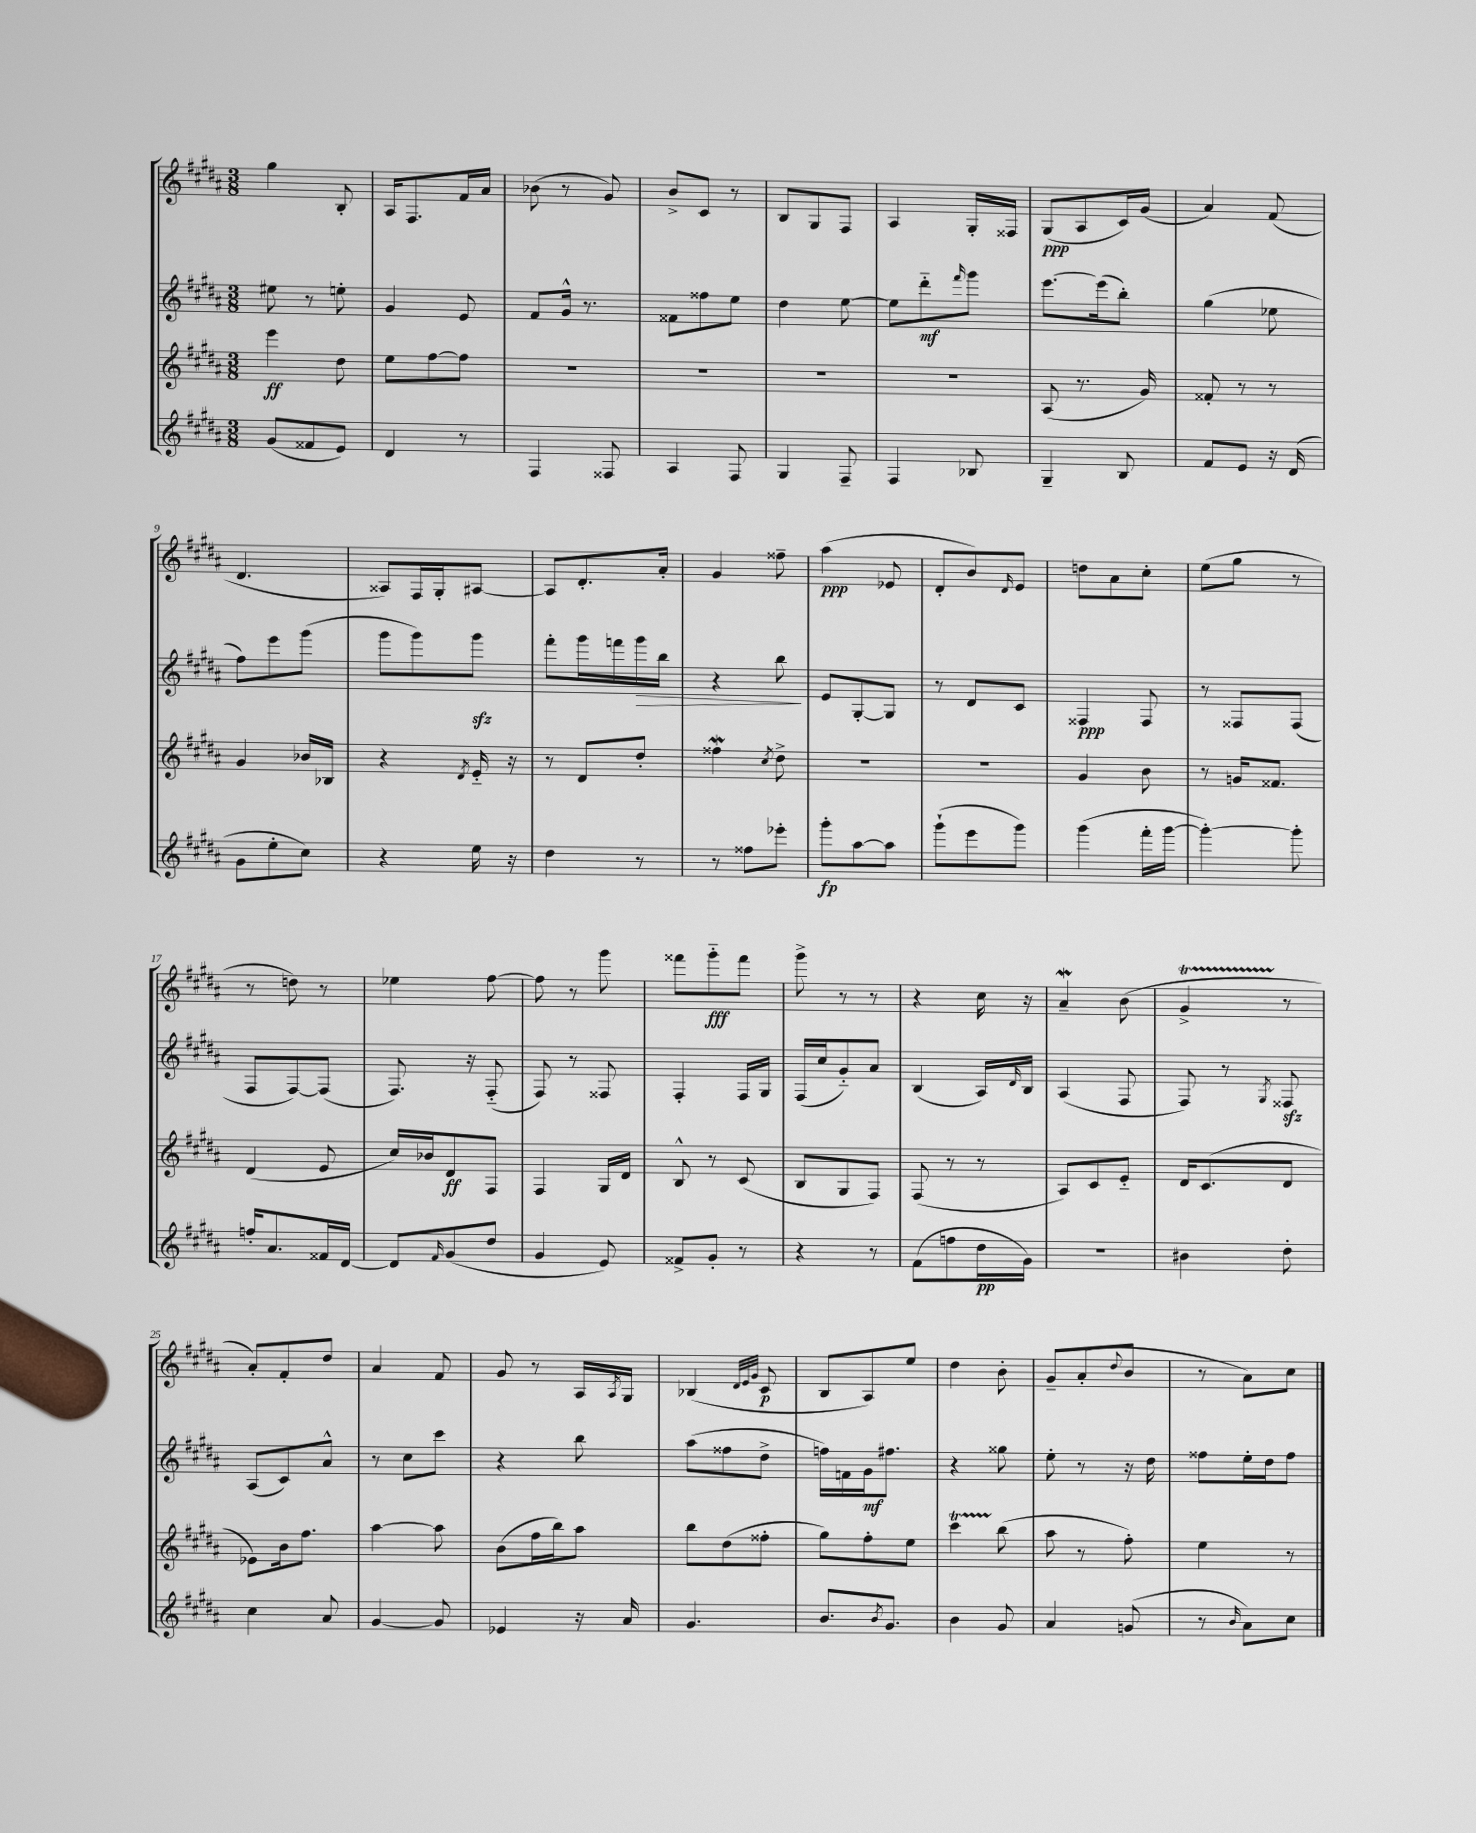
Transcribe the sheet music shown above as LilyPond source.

<<
\new StaffGroup <<
\new Staff = "s0" {
    \clef treble \key b \major \numericTimeSignature \time 3/8
    gis''4 b8-. |
    ais16 fis8. fis'16 ais'16 |
    bes'8( r8 gis'8) |
    b'8-> cis'8 r8 |
    b8 gis8 fis8 |
    ais4 gis16-. fisis16 |
    gis8\ppp( ais8 cis'16) gis'16( |
    ais'4) fis'8( |
    dis'4. |
    aisis8) fis16 gis16-. ais8~ |
    ais8 dis'8.-. ais'16-. |
    gis'4 fisis''8-- |
    ais''4\ppp( ees'8 |
    dis'8-. b'8) \grace { dis'16 } e'8 |
    d''8 ais'8 cis''8-. |
    e''8( gis''8 r8 |
    r8 d''8) r8 |
    ees''4 fis''8~ |
    fis''8 r8 gis'''8 |
    fisis'''8 gis'''8-_\fff fisis'''8 |
    gis'''8-> r8 r8 |
    r4 cis''16 r16 |
    ais'4--\mordent b'8( |
    gis'4->\startTrillSpan r8\stopTrillSpan |
    ais'8-.) fis'8-. dis''8 |
    ais'4 fis'8 |
    gis'8 r8 ais16 \acciaccatura { ais8 } gis16 |
    bes4( \grace { dis'32 e'32 gis'32 } cis'8\p |
    b8 ais8) e''8 |
    dis''4 b'8-. |
    gis'8-- ais'8-.( \appoggiatura { dis''8 } b'8 |
    r8 ais'8) cis''8 \bar "|." |
}
\new Staff = "s1" {
    \clef treble \key b \major \numericTimeSignature \time 3/8
    eis''8 r8 e''8-. |
    gis'4 e'8 |
    fis'8 gis'16-^ r8. |
    fisis'8 fisis''8 e''8 |
    dis''4 e''8~ |
    e''8 dis'''8-_\mf \grace { fis'''16 } gis'''8 |
    e'''8.~ e'''16( b''8-.) |
    gis''4( ees''8 |
    fis''8) e'''8 gis'''8( |
    gis'''8 gis'''8) gis'''8\sfz |
    fis'''8-. gis'''16 f'''16 gis'''16\> b''16 |
    r4 b''8\! |
    e'8 gis8~-. gis8 |
    r8 dis'8 cis'8 |
    fisis4\ppp fisis8 |
    r8 fisis8 fisis8( |
    fis8 fis8~) fis8( |
    fis8.) r16 fis8-_( |
    fis8) r8 fisis8 |
    fis4-. fis16 gis16 |
    fis16( cis''16 gis'8-_) ais'8 |
    b4( ais16) \grace { dis'16 } b16 |
    ais4( fis8 |
    fis8) r8 \acciaccatura { gis8 } fisis8\sfz |
    ais8( cis'8) ais'8-^ |
    r8 cis''8 cis'''8 |
    r4 b''8 |
    ais''8( fisis''8 dis''8-> |
    f''16) f'16 gis'16\mf fis''8. |
    r4 gisis''8 |
    e''8-. r8 r16 dis''16 |
    fisis''8 e''16-. dis''16 fisis''8 \bar "|." |
}
\new Staff = "s2" {
    \clef treble \key b \major \numericTimeSignature \time 3/8
    e'''4\ff dis''8 |
    e''8 fis''8~ fis''8 |
    R4. |
    R4. |
    R4. |
    R4. |
    ais8( r8. gis'16) |
    fisis'8-. r8 r8 |
    gis'4 bes'16 bes16 |
    r4 \acciaccatura { dis'8 } e'16-_ r16 |
    r8 dis'8 dis''8-. |
    fisis''4\mordent \acciaccatura { cis''8 } dis''8-> |
    R4. |
    R4. |
    gis'4 b'8 |
    r8 g'16 fisis'8. |
    dis'4( e'8 |
    cis''16) bes'16 dis'8\ff fis8 |
    fis4 gis16 dis'16 |
    b8-^ r8 cis'8( |
    b8 gis8 fis8) |
    fis8( r8 r8 |
    ais8) cis'8 e'8-_ |
    dis'16 cis'8.( dis'8 |
    ees'8) b'16 fis''8. |
    ais''4~ ais''8 |
    b'8( fis''16 b''16) ais''8 |
    b''8 dis''8( fisis''8-. |
    gis''8) fis''8-. e''8 |
    cis'''4\startTrillSpan b''8\stopTrillSpan( |
    ais''8 r8 fis''8-.) |
    e''4 r8 \bar "|." |
}
\new Staff = "s3" {
    \clef treble \key b \major \numericTimeSignature \time 3/8
    gis'8( fisis'8 e'8) |
    dis'4 r8 |
    fis4 fisis8 |
    ais4 fis8 |
    gis4 fis8-- |
    fis4 bes8 |
    gis4-- b8 |
    fis'8 e'8 r16 dis'16( |
    gis'8 e''8-. cis''8) |
    r4 e''16 r16 |
    dis''4 r8 |
    r8 fisis''8 ees'''8-. |
    gis'''8-.\fp ais''8~ ais''8 |
    gis'''8-!( e'''8 gis'''8) |
    gis'''4( fis'''16-. gis'''16~ |
    gis'''4~-.) gis'''8-. |
    f''16-. ais'8. fisis'16 dis'16~ |
    dis'8 \grace { fis'16 } gis'8( dis''8 |
    gis'4 e'8) |
    fisis'8-> gis'8-. r8 |
    r4 r8 |
    fis'8( f''8 dis''16\pp gis'16) |
    R4. |
    bis'4 dis''8-. |
    cis''4 ais'8 |
    gis'4~ gis'8 |
    ees'4 r16 ais'16 |
    gis'4. |
    b'8. \acciaccatura { b'8 } gis'8. |
    b'4 gis'8 |
    ais'4 g'8( |
    r8 \grace { b'16 } ais'8) cis''8 \bar "|." |
}
>>
>>
